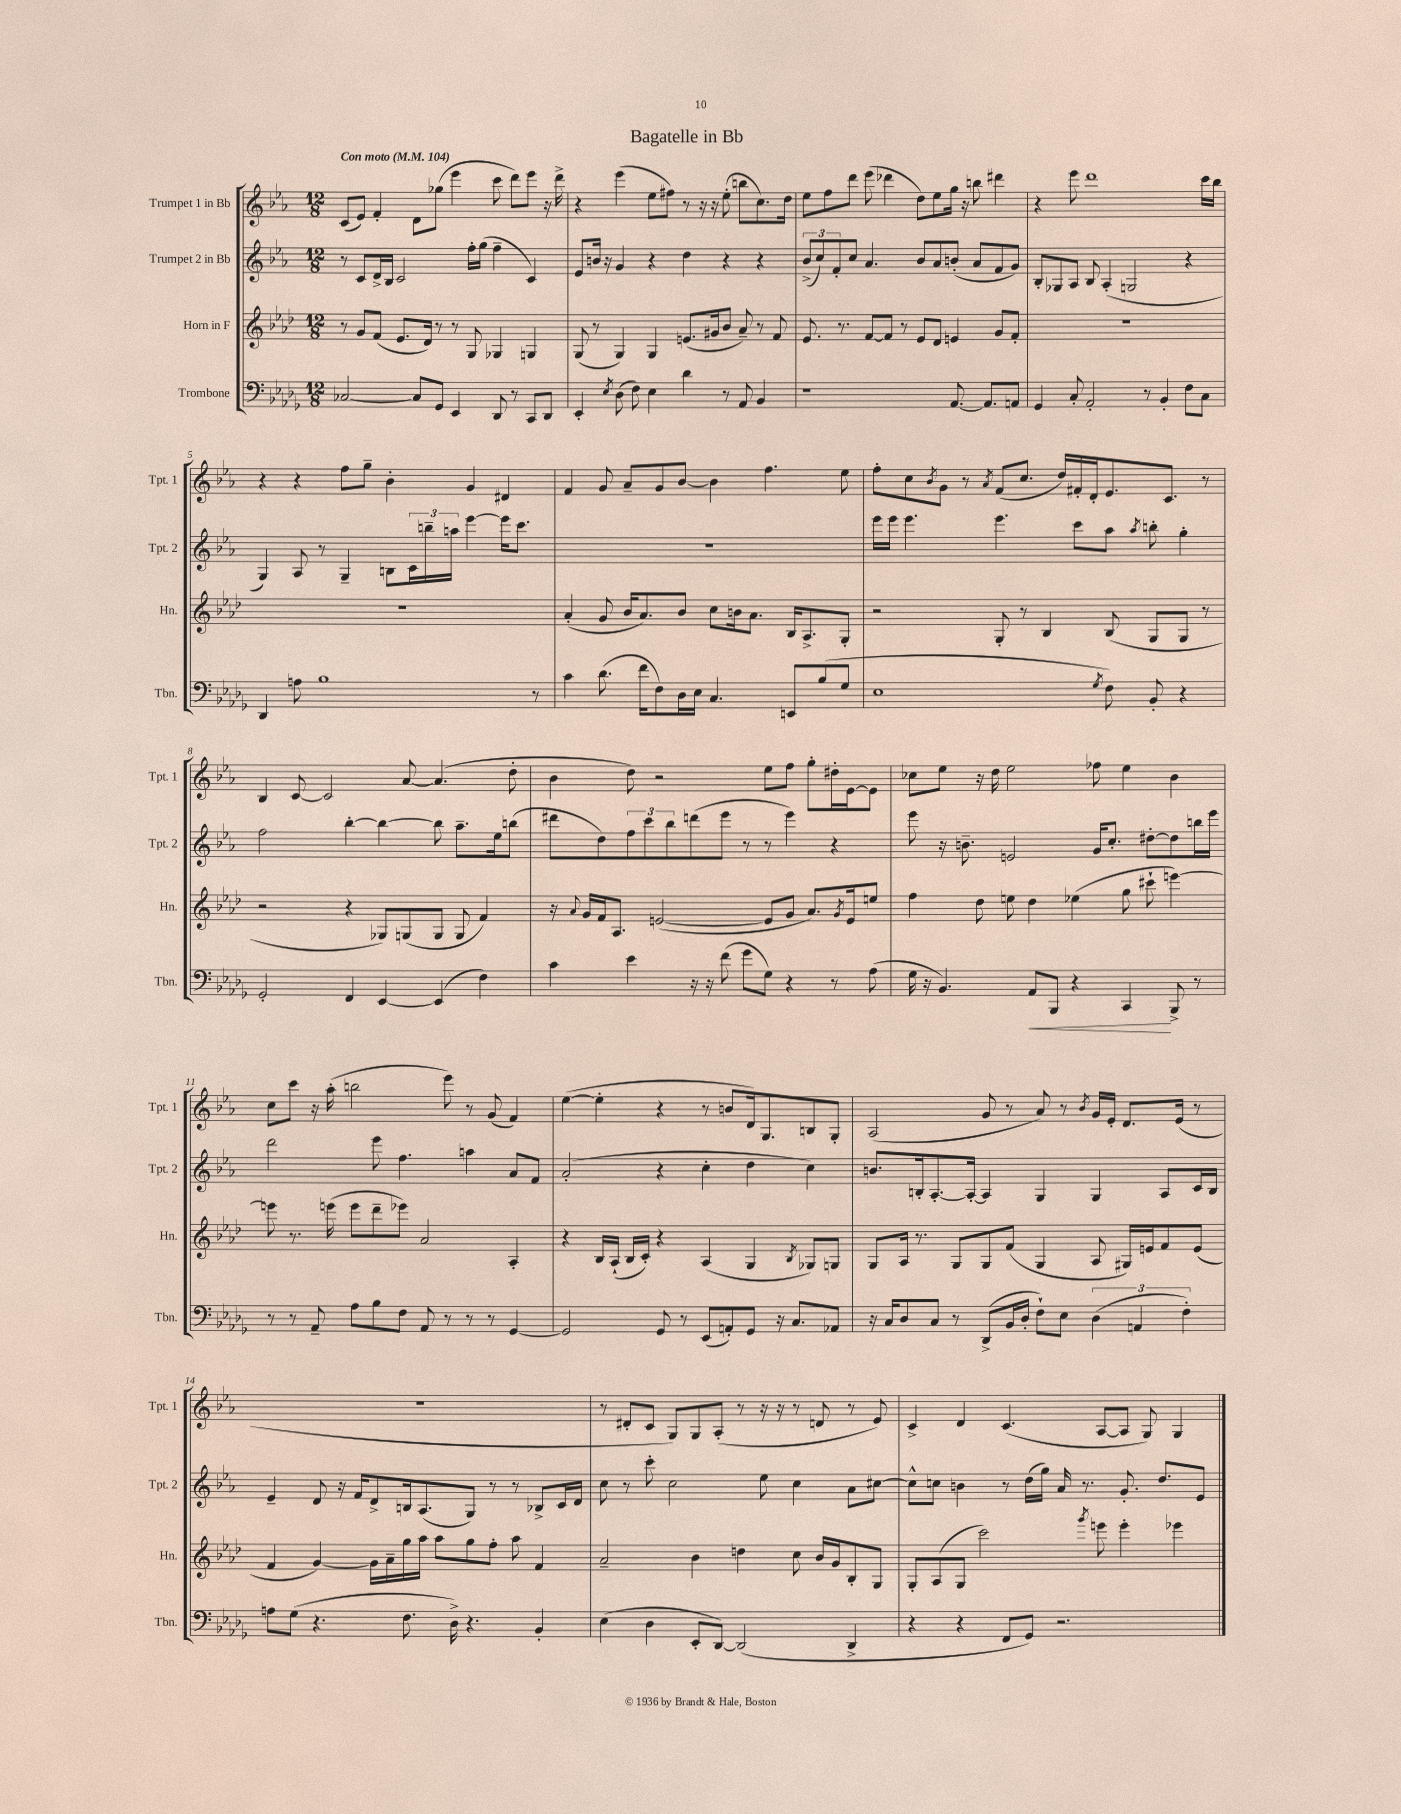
\header { title = "Bagatelle in Bb" }
<<
\new StaffGroup <<
\new Staff = "s0" \with { instrumentName = "Trumpet 1 in Bb" shortInstrumentName = "Tpt. 1" } {
    \clef treble \key ees \major \numericTimeSignature \time 12/8 \tempo "Con moto" 4 = 104
    c'8( ees'8) f'4-. d'8 ges''8( ees'''4 c'''8 d'''8) ees'''8 r16 d'''16-> |
    r4 ees'''4( ees''8 fis''8) r8 r16 r16 ees''8-.( b''8 c''8.) d''16 |
    ees''8 f''8 d'''8 ees'''8( des'''4 d''8) ees''8 g''16 r16 b''8 dis'''4 |
    r4 ees'''8 d'''1 c'''16 bes''16 |
    r4 r4 f''8 g''8-- bes'4-. g'4 dis'4 |
    f'4 g'8 aes'8-- g'8 bes'8~ bes'4 f''4. ees''8 |
    f''8-. c''8 \acciaccatura { bes'8 } g'8 r8 \acciaccatura { aes'8 } f'8( c''8. d''16) fis'16-. d'16-. ees'8. c'8. r8 |
    bes4 c'8~ c'2 aes'8~ aes'4.( d''8-. |
    bes'4 d''8) r2 ees''8 f''8 g''8-. dis''16-. ees'16~ ees'8 |
    ces''8 ees''8 r16 d''16 ees''2 fes''8 ees''4 bes'4 |
    c''8 c'''8 r16 aes''16-.( b''2 ees'''8) r8 g'8( f'4) |
    ees''4~( ees''4-. r4 r8 b'8 d'16) g8. b8 g8-. |
    aes2( g'8 r8 aes'8) r8 \acciaccatura { bes'8 } g'16 ees'16-. d'8. ees'16( r8 |
    R1. |
    r8 dis'8-. c'8 g8) g8 aes8-.( r8 r16 r16 r8 d'8 r8 ees'8) |
    c'4-> d'4 c'4.( aes8~ aes8 g8) g4 \bar "|." |
}
\new Staff = "s1" \with { instrumentName = "Trumpet 2 in Bb" shortInstrumentName = "Tpt. 2" } {
    \clef treble \key ees \major \numericTimeSignature \time 12/8
    r8 c'8 d'16-> bes16 c'2 f''16-. g''16( f''4-- c'4) |
    ees'8 b'16 r16 g'4 r4 d''4 r4 r4 |
    \tuplet 3/2 { bes'8->( c''8) f'8-. } c''8 aes'4. bes'8 aes'8 b'8-.( aes'8 f'8 g'8) |
    bes8-. ges8 aes8 bes8 aes4-.( g2 r4 |
    g4) aes8 r8 g4-- b8 \tuplet 3/2 { c'16 b''16-- a''16 } ees'''4~ ees'''16 c'''8. |
    R1. |
    ees'''16 ees'''16 ees'''4. ees'''4. c'''8 aes''8 \acciaccatura { aes''8 } b''8-. g''4-. |
    f''2 bes''4~-. bes''4~ bes''8 aes''8.-- ees''16 b''8( |
    dis'''8 d''8) \tuplet 3/2 { f''8 c'''8 bes''8 } d'''8( ees'''8 r8 r8 ees'''4) r4 |
    ees'''8 r16 b'8.-- e'2 g'16 c''8.-. dis''8~-. dis''8 b''16 ees'''16 |
    d'''2 ees'''8 f''4. a''4 aes'8 f'8 |
    aes'2-.( r4 c''4-. d''4 c''4) |
    b'8. b16-. aes8.~-. aes16~-. aes4 g4 g4 aes8 c'16 b16 |
    ees'4-- d'8 r16 f'16 d'8-> b16 aes8.( g8) r8 r8 bes8-> c'16 d'16 |
    c''8 r8 c'''8-. c''2 ees''8 c''4 aes'8 cis''8~ |
    cis''8-^ c''8 b'4 r8 d''16( g''16) aes'16 r8. g'8.-. d''8. ees'8 \bar "|." |
}
\new Staff = "s2" \with { instrumentName = "Horn in F" shortInstrumentName = "Hn." } {
    \clef treble \key aes \major \numericTimeSignature \time 12/8
    r8 g'8 f'8( ees'8. des'16) r8 r8 g8 ges4 g4 |
    g8( r8 g4) g4 e'8.( gis'16 bes'8 aes'8--) r8 f'8 |
    ees'8. r8. f'8~ f'8 r8 ees'8 des'8 e'4 g'8 f'8-. |
    R1. |
    R1. |
    aes'4-.( g'8 bes'16 aes'8.) bes'8 c''8 b'16 aes'8. bes16 aes8.-> g8-. |
    r2 g8-. r8 bes4 bes8( g8 g8 r8 |
    r2 r4 ges8) g8( g8 g8 f'4) |
    r16 \appoggiatura { aes'8 } g'16 f'16 aes8. e'2~( e'8 g'8 aes'8.) \acciaccatura { g'8 } e'16 e''8 |
    f''4 des''8 e''8 des''4 ees''4( g''8 cis'''8-! e'''4~) |
    e'''8 r8. e'''16( e'''8 des'''8-- ees'''8) aes'2 aes4-. |
    r4 bes16 aes16-!( bes16 c'16-.) r4 aes4( g4 \acciaccatura { bes8 } ges8) g8 |
    g8 aes16 r8. g8 g8 f'8( g4 aes8 gis16) e'16 f'8 e'8( |
    f'4 g'4~) g'16 aes'16-- g''16 aes''16 aes''8 g''8 f''8-. aes''8 f'4 |
    aes'2-- bes'4 d''4 c''8 bes'16 g'16 bes8-. g8 |
    g8-. aes8( g8 c'''2) \acciaccatura { g'''8 } e'''8 e'''4-. ees'''4 \bar "|." |
}
\new Staff = "s3" \with { instrumentName = "Trombone" shortInstrumentName = "Tbn." } {
    \clef bass \key des \major \numericTimeSignature \time 12/8
    ces2~ ces8 ges,8 ees,4 des,8 r8 c,8 des,8 |
    ees,4-. \acciaccatura { ees8 } des8( f8) ees4 des'4 r8 aes,8 bes,4 |
    r1 aes,8.~ aes,8. a,8 |
    ges,4 c8-. aes,2-. r8 bes,4-. f8 c8 |
    des,4 a8 bes1 r8 |
    c'4 des'8.( f'16 f8) des16 ees16 c4. e,8 bes8( ges8 |
    ees1 \acciaccatura { ges8 } f8) bes,8-. r4 |
    ges,2-. f,4 ees,4~ ees,4( f4) |
    c'4 ees'4 r16 r16 f'8( ges'8 ges8) r4 r8 aes8( |
    ges16 r16 bes,4.) aes,8\< bes,,8 r4 c,4\! bes,,8-> r8 |
    r8 r8 aes,8-- aes8 bes8 f8 aes,8 r8 r8 r8 ges,4~ |
    ges,2 ges,8 r8 ees,8( a,8-.) ges,8 r16 c8. aes,8 |
    r16 c16 des8 c8 r8 des,8->( bes,16 des16-. f8-!) ees8 \tuplet 3/2 { des4( a,4 f4-.) } |
    a8 ges8( r4. f8. des16->) r4. bes,4-. |
    ees4( des4 ees,8-. des,8~) des,2( des,4-> |
    r4 r4 f,8 ges,8) r2. \bar "|." |
}
>>
>>
